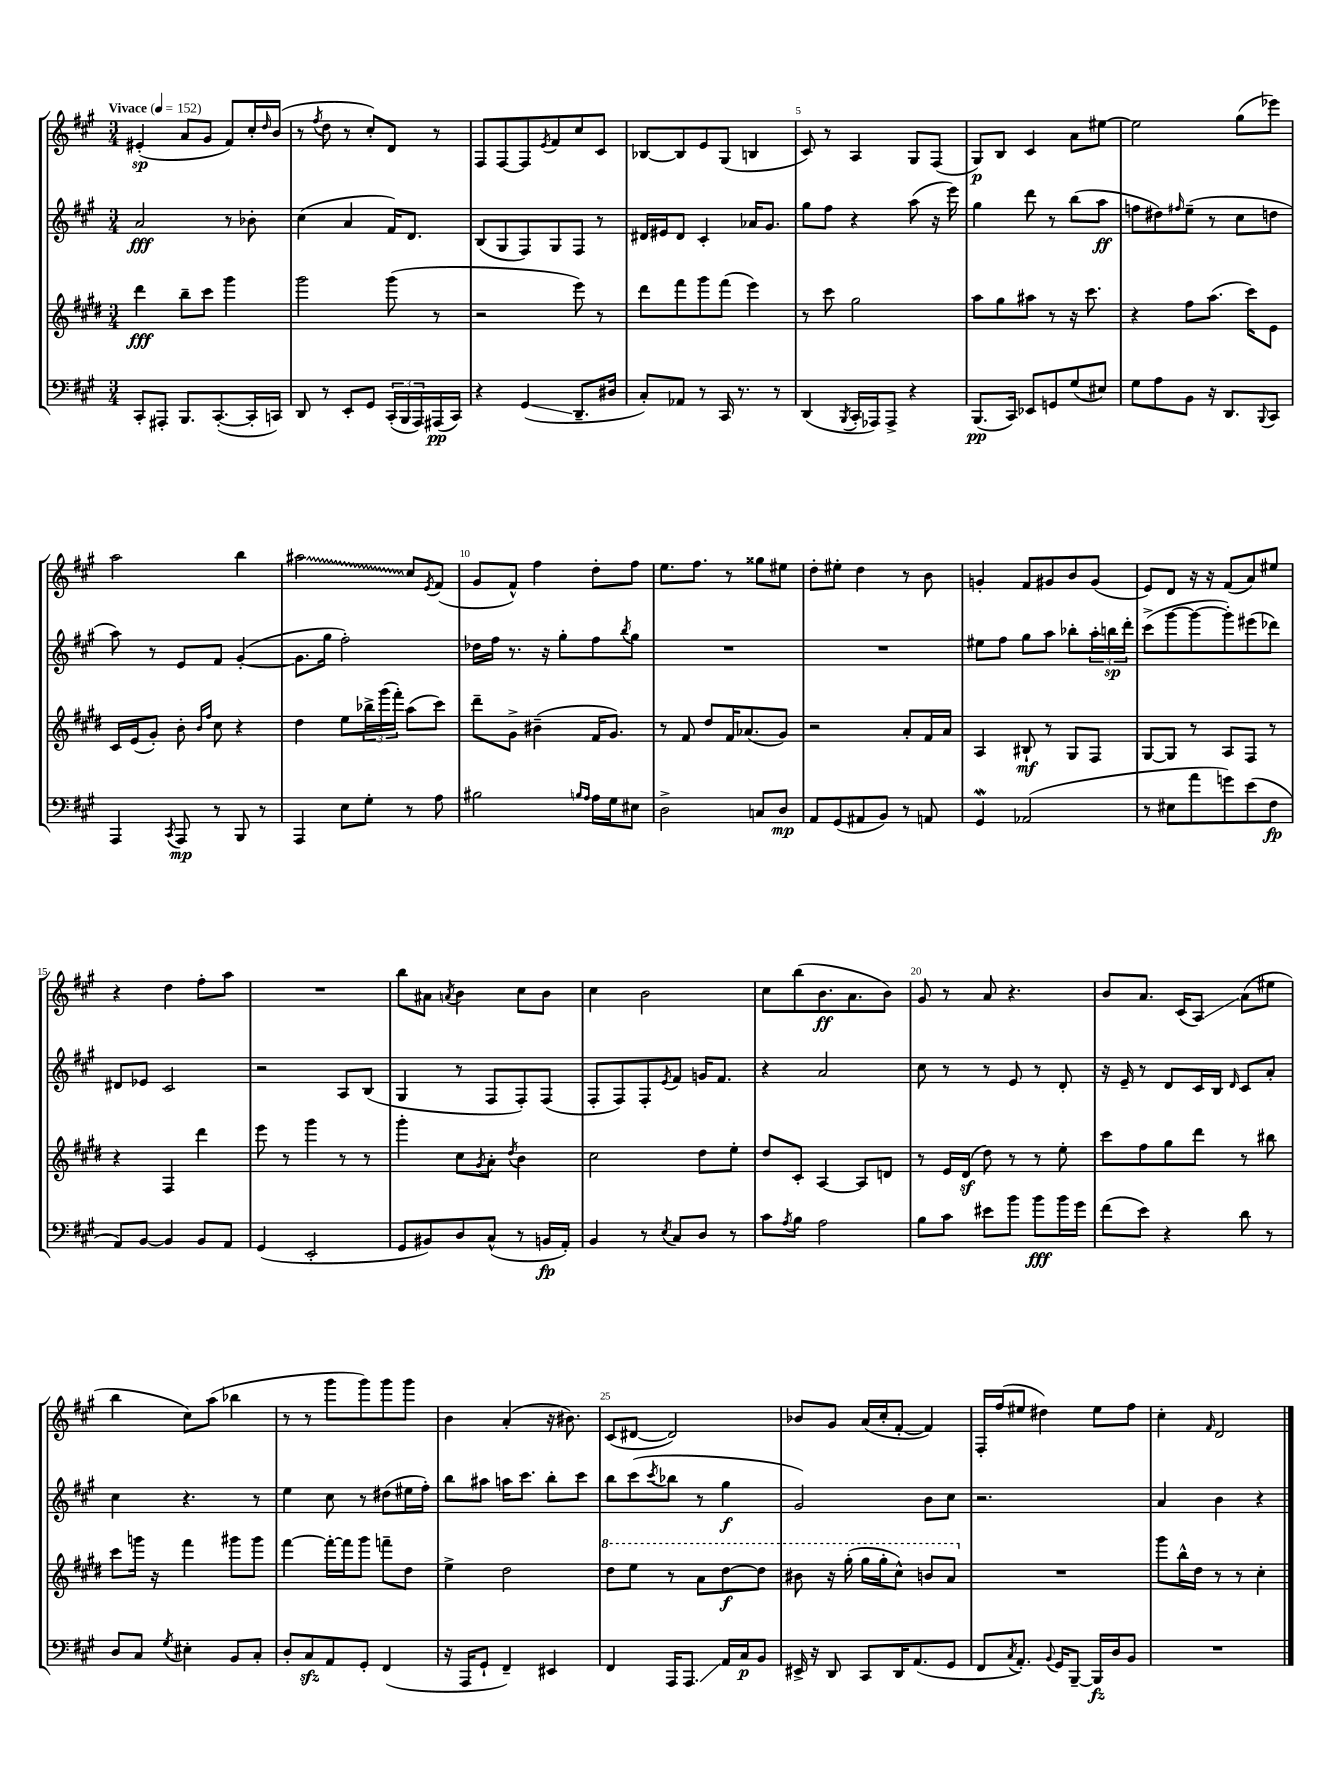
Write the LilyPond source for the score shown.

<<
\new StaffGroup <<
\new Staff = "s0" {
    \clef treble \key a \major \numericTimeSignature \time 3/4 \tempo "Vivace" 4 = 152
    eis'4-.\sp( a'8 gis'8 fis'8) cis''16-. \grace { d''16 } b'16( |
    r8 \acciaccatura { fis''8 } d''8 r8 cis''8-.) d'8 r8 |
    fis8 fis8~ fis8 \acciaccatura { e'8 } fis'8 cis''8 cis'8 |
    bes8~ bes8 e'8 gis8( b4 |
    cis'8) r8 a4 gis8 fis8( |
    gis8\p) b8 cis'4 a'8 eis''8~ |
    eis''2 gis''8( ees'''8) |
    a''2 b''4 |
    \once \override Glissando.style = #'zigzag ais''2\glissando cis''8 \acciaccatura { e'8 } fis'8( |
    gis'8 fis'8-^) fis''4 d''8-. fis''8 |
    e''8. fis''8. r8 gisis''8 eis''8 |
    d''8-. eis''8-. d''4 r8 b'8 |
    g'4-. fis'8 gis'8 b'8 gis'8( |
    e'8) d'8 r16 r16 fis'8( a'8) eis''8 |
    r4 d''4 fis''8-. a''8 |
    R2. |
    b''8 ais'8 \acciaccatura { a'8 } b'4 cis''8 b'8 |
    cis''4 b'2 |
    cis''8 b''8( b'8.\ff a'8. b'8) |
    gis'8 r8 a'8 r4. |
    b'8 a'8. cis'16( a8\glissando) a'8( eis''8 |
    b''4 cis''8) a''8( bes''4 |
    r8 r8 gis'''8 gis'''8) gis'''8 gis'''8 |
    b'4 a'4-.( r16 bis'8.) |
    cis'8( dis'8~ dis'2) |
    bes'8 gis'8 a'16( cis''16-. fis'8~-. fis'4) |
    fis16-. fis''16( eis''8 dis''4) eis''8 fis''8 |
    cis''4-. \grace { fis'16 } d'2 \bar "|." |
}
\new Staff = "s1" {
    \clef treble \key a \major \numericTimeSignature \time 3/4
    a'2\fff r8 bes'8-. |
    cis''4( a'4 fis'16) d'8. |
    b8( gis8 fis8) gis8 fis8 r8 |
    dis'16 eis'16 dis'8 cis'4-. aes'16 gis'8. |
    gis''8 fis''8 r4 a''8( r16 e'''16) |
    gis''4 d'''8 r8 b''8( a''8\ff |
    f''8 dis''8) \grace { fis''16 } e''8--( r8 cis''8 d''8 |
    a''8) r8 e'8 fis'8 gis'4~-.( |
    gis'8. gis''16 fis''2-.) |
    des''16 fis''16 r8. r16 gis''8-. fis''8 \acciaccatura { b''8 } gis''8 |
    R2. |
    R2. |
    eis''8 fis''8 gis''8 a''8 bes''8-. \tuplet 3/2 { a''16-. b''16\sp d'''16-. } |
    cis'''8->( gis'''8~ gis'''8~ gis'''8-.) eis'''8( des'''8) |
    dis'8 ees'8 cis'2 |
    r2 a8 b8( |
    gis4 r8 fis8 fis8-.) fis8( |
    fis8-. fis8) fis8-. \acciaccatura { e'8 } fis'8 g'16 fis'8. |
    r4 a'2 |
    cis''8 r8 r8 e'8 r8 d'8-. |
    r16 e'16-- r8 d'8 cis'16 b16 \grace { d'16 } cis'8 a'8-. |
    cis''4 r4. r8 |
    e''4 cis''8 r8 dis''8( eis''16 fis''16-.) |
    b''8 ais''8 a''16 cis'''8. b''8-. cis'''8 |
    b''8 cis'''8( \acciaccatura { cis'''8 } bes''8 r8 gis''4\f |
    gis'2) b'8 cis''8 |
    r2. |
    a'4 b'4 r4 \bar "|." |
}
\new Staff = "s2" {
    \clef treble \key e \major \numericTimeSignature \time 3/4
    dis'''4\fff b''8-- cis'''8 gis'''4 |
    gis'''2 gis'''8( r8 |
    r2 e'''8) r8 |
    dis'''8 fis'''8 gis'''8 fis'''8( e'''4) |
    r8 cis'''8 gis''2 |
    a''8 gis''8 ais''8 r8 r16 cis'''8. |
    r4 fis''8 a''8.( cis'''16) e'8 |
    cis'16 e'16( gis'8-.) b'8-. \grace { b'16 fis''16 } cis''8 r4 |
    dis''4 e''8 \tuplet 3/2 { bes''16-> gis'''16( fis'''16-.) } a''8( cis'''8) |
    dis'''8-- gis'8-> bis'4--( fis'16 gis'8.) |
    r8 fis'8 dis''8 fis'16 aes'8.( gis'8) |
    r2 a'8-. fis'16 a'16 |
    a4 bis8-!\mf r8 gis8 fis8 |
    gis8~ gis8 r8 a8 fis8 r8 |
    r4 fis4 dis'''4 |
    e'''8 r8 gis'''4 r8 r8 |
    gis'''4-. cis''8 \acciaccatura { gis'8 } a'8-. \acciaccatura { dis''8 } b'4 |
    cis''2 dis''8 e''8-. |
    dis''8 cis'8-. a4~ a8 d'8 |
    r8 e'16 dis'16\sf( dis''8) r8 r8 e''8-. |
    cis'''8 fis''8 gis''8 dis'''8 r8 bis''8 |
    cis'''8 g'''16 r16 fis'''4 gis'''8 gis'''8 |
    fis'''4~ fis'''16~-. fis'''16 gis'''8 f'''8-- dis''8 |
    e''4-> dis''2 |
    \ottava #1 dis'''8 e'''8 r8 a''8 dis'''8~\f dis'''8 |
    bis''8 r16 gis'''16-.( gis'''16 gis'''16-. cis'''8-^) b''8 a''8 \ottava #0 |
    R2. |
    gis'''8 b''16-^ dis''16 r8 r8 cis''4-. \bar "|." |
}
\new Staff = "s3" {
    \clef bass \key a \major \numericTimeSignature \time 3/4
    cis,8-. ais,,8-. b,,8. cis,8.~-.( cis,16-. c,16) |
    d,8 r8 e,8-. gis,8 \tuplet 3/2 { cis,16-.( b,,16 a,,16) } ais,,16\pp( cis,16) |
    r4 gis,4\glissando( d,8.-- dis16 |
    cis8-.) aes,8 r8 cis,16 r8. r8 |
    d,4( \acciaccatura { b,,8 } cis,16-. aes,,16) aes,,8-> r4 |
    b,,8.\pp( cis,16) ees,8 g,8 gis8( eis8) |
    gis8 a8 b,8 r16 d,8. \appoggiatura { b,,8 } cis,8 |
    a,,4 \acciaccatura { cis,8 } a,,8\mp r8 b,,8 r8 |
    a,,4 e8 gis8-. r8 a8 |
    bis2 \grace { b16 a16 } a16 gis16 eis8 |
    d2-> c8 d8\mp |
    a,8 gis,8( ais,8 b,8) r8 a,8 |
    gis,4\mordent aes,2( |
    r8 eis8 a'8 g'8) e'8( fis8\fp |
    a,8) b,8~ b,4 b,8 a,8 |
    gis,4( e,2-. |
    gis,8 bis,8) d8 cis8-^( r8 b,16\fp a,16-.) |
    b,4 r8 \acciaccatura { e8 } cis8 d8 r8 |
    cis'8 \acciaccatura { a8 } b8 a2 |
    b8 cis'8 eis'8 b'8 b'8\fff b'16 gis'16 |
    fis'8( e'8) r4 d'8 r8 |
    d8 cis8 \acciaccatura { gis8 } eis4-. b,8 cis8-. |
    d8-. cis8\sfz a,8 gis,8-. fis,4( |
    r16 a,,16 gis,8-! fis,4--) eis,4 |
    fis,4 a,,16 a,,8.\glissando a,16 cis16\p b,8 |
    eis,16-> r16 d,8 cis,8 d,16 a,8.( gis,8 |
    fis,8 \acciaccatura { cis8 } a,8.-.) \appoggiatura { b,8 } gis,16 b,,8~-- b,,16\fz d16 b,8 |
    R2. \bar "|." |
}
>>
>>
\layout { \context { \Score \override BarNumber.break-visibility = ##(#f #t #t) barNumberVisibility = #(every-nth-bar-number-visible 5) } }
